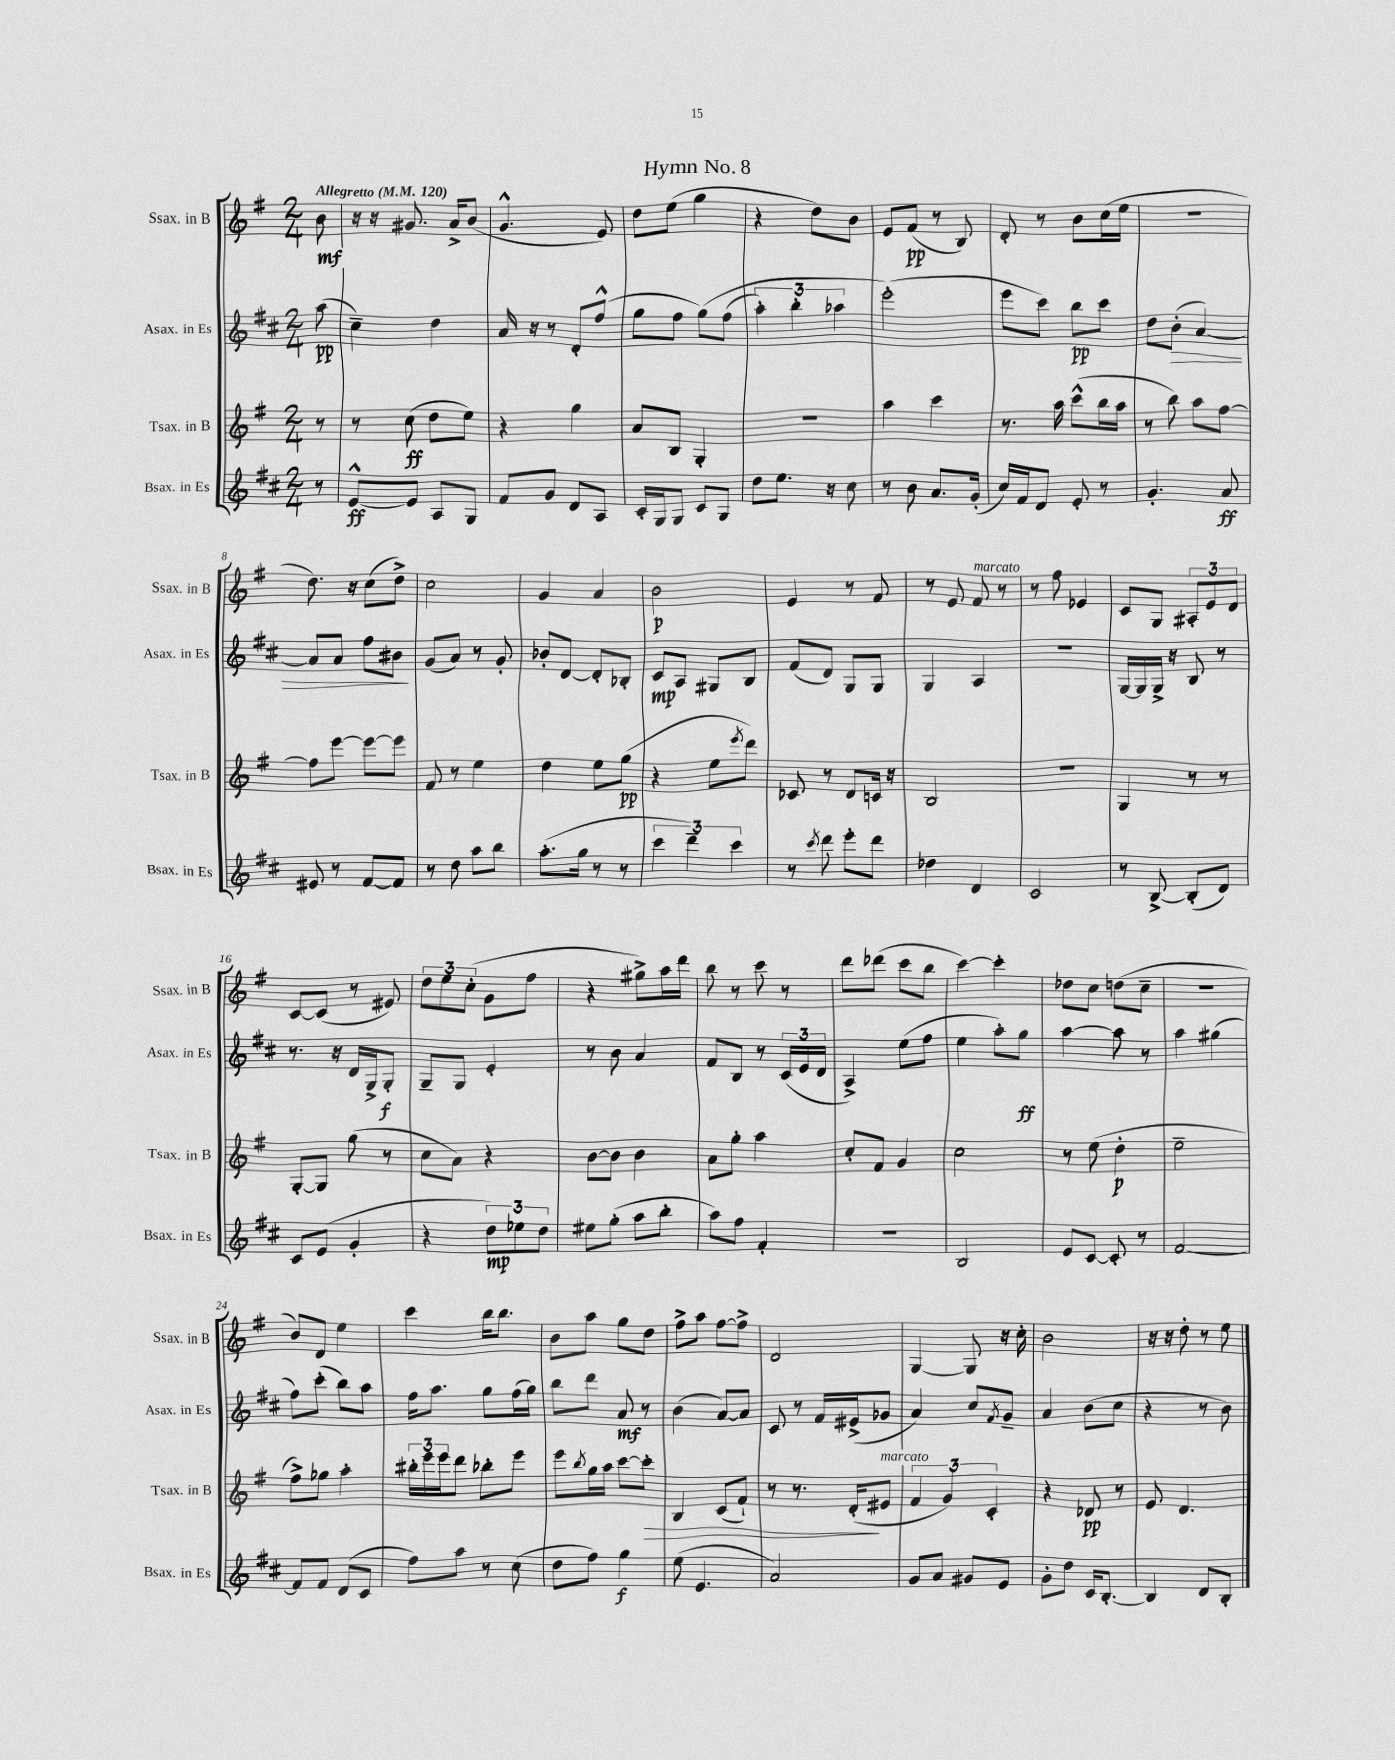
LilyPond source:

\header { title = "Hymn No. 8" }
<<
\new StaffGroup <<
\new Staff = "s0" \with { instrumentName = "Ssax. in B" shortInstrumentName = "Ssax. in B" } {
    \clef treble \key g \major \numericTimeSignature \time 2/4 \partial 8 \tempo "Allegretto" 4 = 120
    b'8\mf |
    r16 r16 gis'8. a'16-> b'8( |
    g'4.-^ e'8) |
    d''8 e''8( g''4 |
    r4 d''8) b'8 |
    e'8 fis'8\pp( r8 b8) |
    d'8-. r8 b'8 c''16( e''16 |
    R2 |
    d''8.) r16 c''8( d''8->) |
    c''2 |
    g'4 a'4 |
    b'2\p |
    e'4 r8 fis'8 |
    r8 e'8 fis'8^\markup { \italic "marcato" } r8 |
    r8 fis''8 ees'4 |
    c'8 g8 \tuplet 3/2 { ais8-. e'8 d'8 } |
    c'8~ c'8( r8 eis'8) |
    \tuplet 3/2 { d''8 e''8 c''8-.( } g'8 fis''8 |
    r4 gis''8->) a''16 d'''16 |
    b''8 r8 c'''8 r8 |
    d'''8 des'''8( c'''8 b''8 |
    c'''4~) c'''4-. |
    des''8 c''8 d''8( c''8-- |
    R2 |
    b'8) d'8 e''4 |
    c'''4 b''16 b''8. |
    b'8 a''8 g''8 d''8 |
    fis''8-> a''8 fis''8~ fis''8-> |
    d'2 |
    g4~ g8 r16 c''16-. |
    b'2 |
    r16 r16 d''8-. r8 e''8 \bar "|." |
}
\new Staff = "s1" \with { instrumentName = "Asax. in Es" shortInstrumentName = "Asax. in Es" } {
    \clef treble \key d \major \numericTimeSignature \time 2/4 \partial 8
    a''8\pp( |
    cis''4--) d''4 |
    a'16 r16 r8 d'8-. fis''8-^( |
    g''8 fis''8 g''8)\( fis''8( |
    \tuplet 3/2 { a''4-.) b''4-. aes''4 } |
    e'''2-.(\) |
    e'''8 cis'''8) b''8\pp cis'''8 |
    d''8 b'8-.\>( a'4~) |
    a'8 a'8 fis''8 bis'8\! |
    g'8( a'8) r8 g'8-. |
    bes'8-. d'8~ d'8-. bes8-. |
    cis'8\mp a8 gis8 b8 |
    fis'8( d'8) g8 g8 |
    g4 a4 |
    R2 |
    g16~ g16 g16-> r16 b8 r8 |
    r8. r16 d'16 g16-> g8-.\f |
    g8-- g8 e'4-. |
    r8 b'8 a'4 |
    fis'8 b8 r8 \tuplet 3/2 { cis'16( e'16 d'16 } |
    a4->) e''8( fis''8 |
    e''4 a''8-.) g''8\ff |
    a''4~ a''8 r8 |
    a''4 gis''4( |
    fis''8) cis'''8-.( b''8) a''8 |
    fis''16 a''8. g''8 fis''16( g''16) |
    b''8 d'''8 a'8\mf r8 |
    b'4( a'8~) a'8 |
    cis'8 r8 fis'16 eis'16->( ges'8 |
    a'4) cis''8 \acciaccatura { fis'8 } g'8-- |
    a'4 b'8( cis''8 |
    r4 r8 b'8) \bar "|." |
}
\new Staff = "s2" \with { instrumentName = "Tsax. in B" shortInstrumentName = "Tsax. in B" } {
    \clef treble \key g \major \numericTimeSignature \time 2/4 \partial 8
    r8 |
    r8 c''8\ff( d''8 e''8) |
    r4 g''4 |
    a'8 b8 g4-. |
    r2 |
    a''4 c'''4 |
    r8. a''16 c'''8-^( b''16 a''16 |
    r8 b''8) a''8 fis''8~ |
    fis''8 e'''8~ e'''8~ e'''8 |
    fis'8 r8 e''4 |
    d''4 e''8 g''8\pp( |
    r4 e''8 \acciaccatura { e'''8 } d'''8) |
    ces'8 r8 d'8 c'16 r16 |
    b2 |
    r2 |
    g4 r8 r8 |
    g8~-. g8 g''8( r8 |
    c''8 a'8) r4 |
    b'8~ b'8 b'4 |
    a'8 g''8-. a''4 |
    c''8-. fis'8 g'4 |
    c''2 |
    r8 e''8( d''4-.\p |
    e''2-- |
    fis''8->) ges''8 a''4-. |
    \tuplet 3/2 { bis''16-. e'''16 e'''16 } d'''8 bes''8-. e'''8 |
    e'''8 \acciaccatura { b''8 } g''16 a''16 c'''8~ c'''8-.\> |
    b4 c'8( fis'8-!) |
    r8 r8. d'16-.\!( eis'8^\markup { \italic "marcato" } |
    \tuplet 3/2 { fis'4 g'4) c'4-. } |
    r4 des'8\pp r8 |
    e'8 d'4. \bar "|." |
}
\new Staff = "s3" \with { instrumentName = "Bsax. in Es" shortInstrumentName = "Bsax. in Es" } {
    \clef treble \key d \major \numericTimeSignature \time 2/4 \partial 8
    r8 |
    e'8~-^\ff e'8 a8 g8 |
    fis'8 g'8 d'8 a8 |
    cis'16-. g16 g8 cis'8 g8 |
    d''8 e''8. r16 cis''8 |
    r8 b'8 a'8. g'16-.( |
    cis''16) fis'16 d'8 e'8-. r8 |
    g'4.-. a'8\ff |
    eis'8 r8 fis'8~ fis'8 |
    r8 d''8 a''8 b''8 |
    a''8.-.( g''16 r8 r8 |
    \tuplet 3/2 { cis'''4 d'''4--) cis'''4 } |
    r8 \acciaccatura { cis'''8 } d'''8 e'''8-. d'''8 |
    des''4 d'4 |
    cis'2 |
    r8 b8~-> b8-.( d'8) |
    cis'8 e'8( g'4-. |
    r4 \tuplet 3/2 { d''8\mp) ees''8 d''8 } |
    eis''8 g''8-.( a''8 b''8-. |
    a''8) fis''8 fis'4-. |
    R2 |
    b2 |
    e'8 cis'8~ cis'8-. r8 |
    fis'2~ |
    fis'8 fis'8 d'8( cis'8 |
    fis''8) a''8 r8 cis''8( |
    d''8 fis''8) g''4\f |
    e''8( e'4. |
    a'2) |
    g'8 a'8 gis'8 e'8 |
    g'8-. d''8 cis'16 b8.~-. |
    b4 d'8 b8-. \bar "|." |
}
>>
>>
